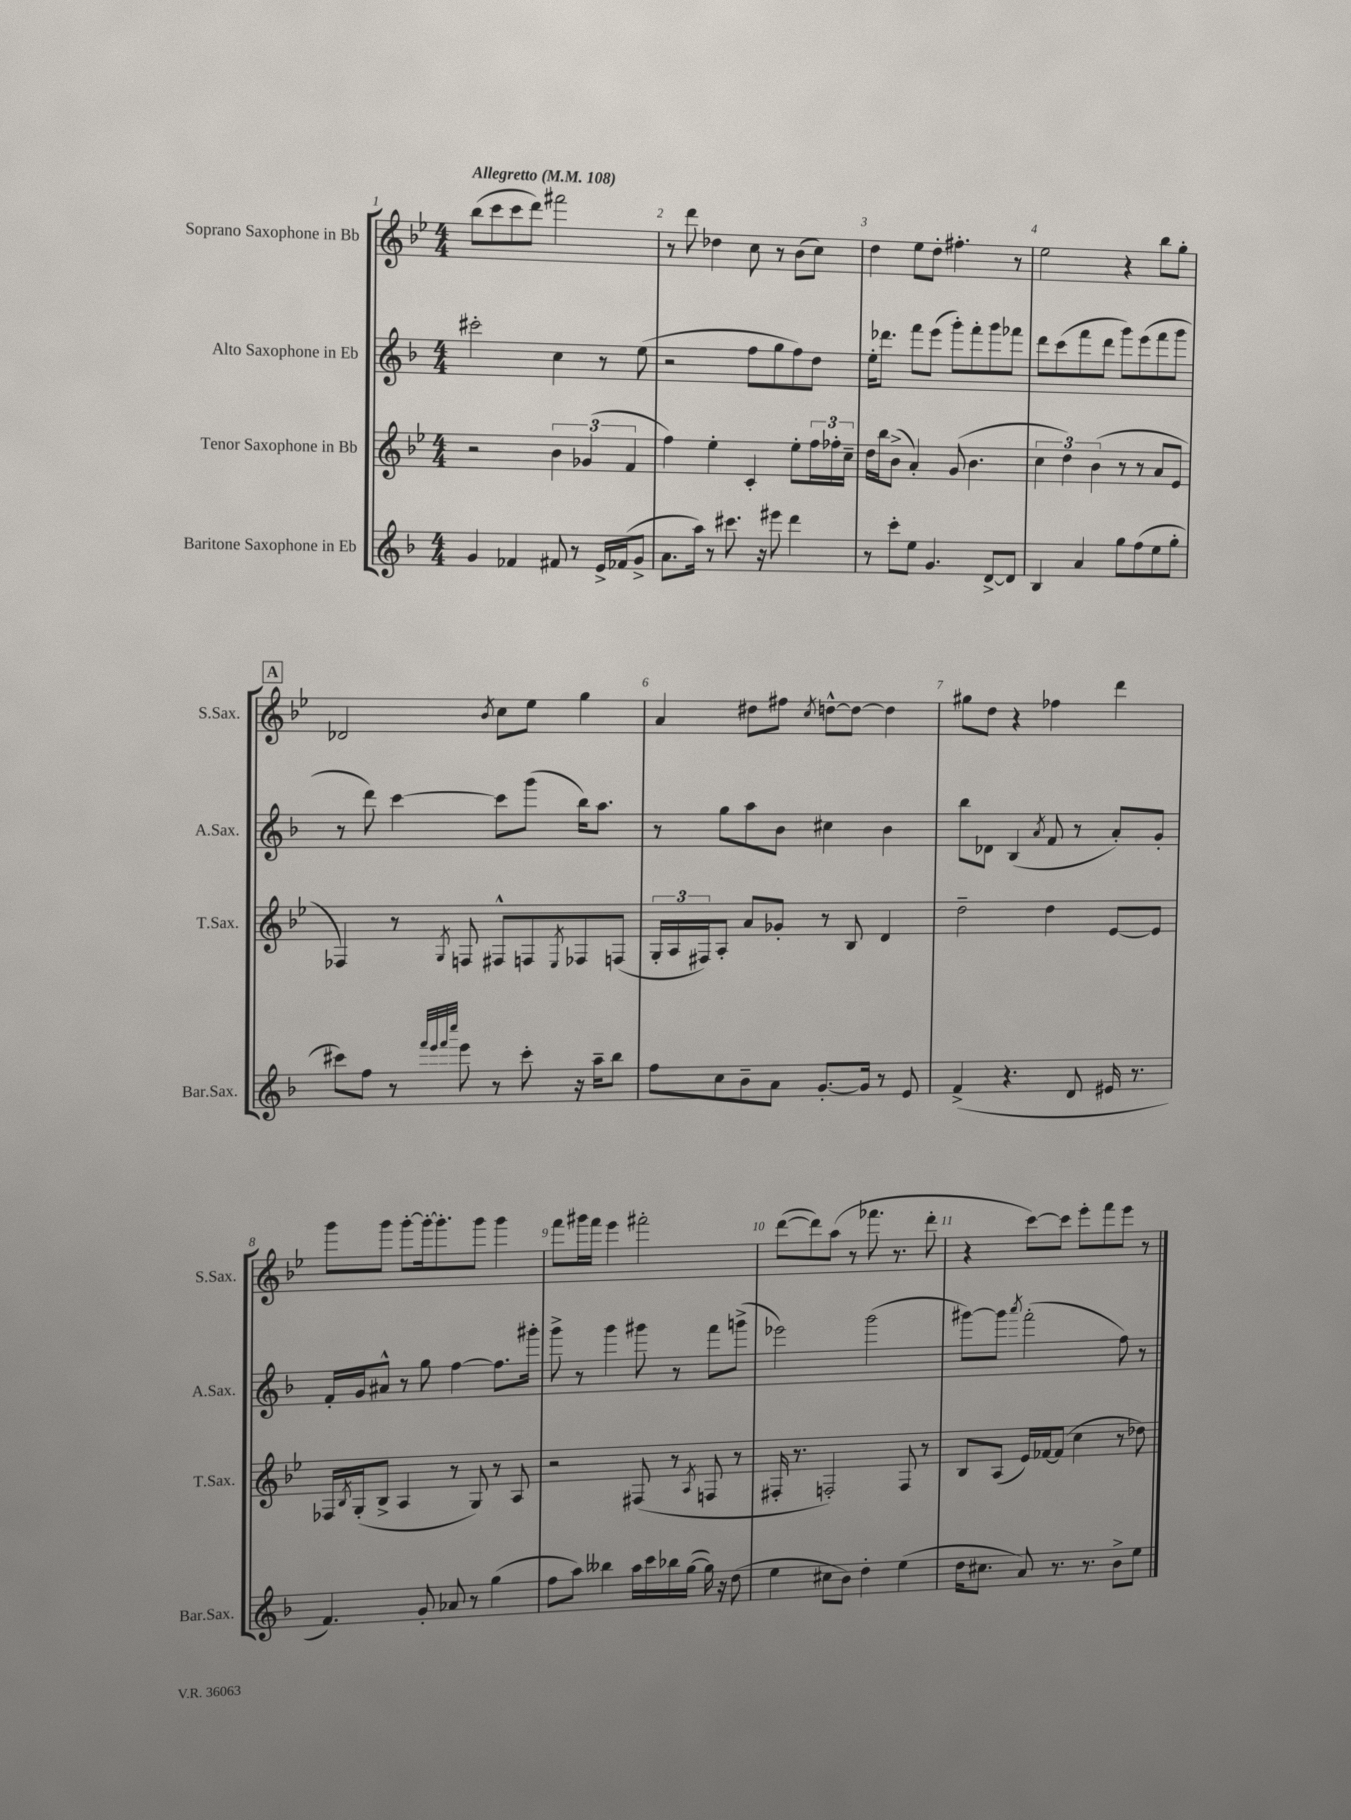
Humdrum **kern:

**kern	**kern	**kern	**kern
*part4	*part3	*part2	*part1
*staff4	*staff3	*staff2	*staff1
*I"Baritone Saxophone in Eb	*I"Tenor Saxophone in Bb	*I"Alto Saxophone in Eb	*I"Soprano Saxophone in Bb
*I'Bar.Sax.	*I'T.Sax.	*I'A.Sax.	*I'S.Sax.
*clefG2	*clefG2	*clefG2	*clefG2
*k[b-]	*k[b-e-]	*k[b-]	*k[b-e-]
*M4/4	*M4/4	*M4/4	*M4/4
*MM108	*MM108	*MM108	*MM108
=1	=1	=1	=1
!	!	!	!LO:TX:a:B:t=Allegretto
4g/	2r	2ccc#X'\	(8bb-\L
.	.	.	8ccc\
4f-X/	.	.	8ccc\
.	.	.	8ddd\J)
8f#X/	6b-\	4cc\	2fff#X\
8r	.	.	.
.	(6g-X/	.	.
16e^/LL	.	8r	.
(16f-X/J	.	.	.
.	6f/	.	.
8g^/J	.	(8ee\	.
=2	=2	=2	=2
8.a\L	4ff\)	2r	8r
.	.	.	8ddd\
16aa\Jk)	.	.	.
8r	4ee-'\	.	4dd-X\
8.ccc#X\	.	.	.
.	4c'/	8ff\L	8cc\
16r	.	.	.
8eee#X\	.	8gg\	8r
4ddd\	8ee-'\L	8ff\)	(8b-\L
.	24ff\L	8dd\J	8cc\J)
.	24ff-X'\	.	.
.	24cc~\JJ	.	.
=3	=3	=3	=3
8r	16dd\LL	16ee'\KL	4dd\
.	16bb-\J	8.ddd-X\J	.
8ccc'\L	(8b-^\J	.	.
8ee\J	4a'/)	8fff\L	8ee-\L
4.g/	.	(8eee\J	8dd'\J
.	(8g/	8ggg'\L)	4.ff#X'\
.	4.b-\	8fff'\	.
[8d^/L	.	8ggg\	.
8d/J]	.	8fff-X\J	8r
=4	=4	=4	=4
4B-/	6cc\	8ddd\L	2ee-\
.	.	(8ccc\	.
.	6dd\)	.	.
4a/	.	8fff\	.
.	(6b-\	.	.
.	.	8ddd\J	.
8gg\L	8r	8ggg\L)	4r
(8ff\	8r	(8eee\	.
8ee\	8a/L	8fff\	8bb-\L
8gg'\J	8e-/J	8ggg\J	8gg'\J
!!LO:LB:g=z
!!LO:REH:place=s1:t=A
=5	=5	=5	=5
8ccc#X\L)	4F-X/)	8r	2d-X/
8ff\J	.	8ddd\)	.
8r	8r	[4ccc\	.
32qqfff/LLL	.	.	.
32qqeee/	.	.	.
32qqfff/	.	.	.
32qqcccc/JJJ	8qG/	.	.
8eee\	8Fn/	.	.
.	.	.	8qb-/
8r	8F#X^^/L	8ccc\L]	8cc\L
8ccc#'\	8Fn/	(8ggg\J	8ee-\J
.	8qE-/	.	.
16r	8F-X/	16bb-\KL)	4gg\
16aa~\KL	.	8.aa\J	.
8bb-\J	(8Fn/J	.	.
=6	=6	=6	=6
8ff\L	24G'/LL	8r	4a/
.	24A/	.	.
.	24F#X/J)	.	.
8cc\	8A'/J	8gg\L	.
8b-~\	8a/L	8aa\	8dd#X\L
8a\J	8g-X'/J	8b-\J	8ff#X\J
.	.	.	8qcc/
[8.g'/L	8r	4cc#X\	[8ddn^^\L
.	8B-/	.	8dd\J_
16g/Jk]	.	.	.
8r	4d/	4b-\	4dd\]
8e/	.	.	.
=7	=7	=7	=7
(4f^/	2dd~\	8bb-\L	8gg#X\L
.	.	8d-X\J	8dd\J
4.r	.	(4B-/	4r
.	.	8qa/	.
.	4dd\	8f/	4ff-X\
8d/	.	8r	.
16e#X/	[8e-/L	8a'/L)	4ddd\
8.r	.	.	.
.	8e-/J]	8g'/J	.
!!LO:LB:g=z
=8	=8	=8	=8
4.f/)	16F-X/LL	16f'/LL	8ggg\L
.	8qB-/	.	.
.	(16G'/J	16g/J	.
.	8B-^/J	8a#X^^/J	8ggg\J
.	4A/	8r	[8ggg'\L
8g'/	.	8gg\	16ggg'\k_
.	.	.	8.ggg'\]
8a-X/	8r	[4ff\	.
8r	8G/)	.	8ggg\J
(4gg\	8r	8.ff\L]	4ggg\
.	8A/	.	.
.	.	16ggg#X'\Jk	.
=9	=9	=9	=9
8ff\L	2r	8ggg^\	8fff\L
8aa\J)	.	8r	16ggg#X\L
.	.	.	16fff\JJ
4bb--X\	.	4ggg\	4eee-\
16aa\LL	(8F#X/	8ggg#X\	2fff#X'\
16ccc\	.	.	.
16bb-X\	8r	8r	.
([16gg\JJ	.	.	.
.	8qA/	.	.
16gg\])	8Fn/	8fff\L	.
16r	.	.	.
(8dd\	8r	(8gggn^\J	.
=10	=10	=10	=10
4ee\	16F#X'/	2eee-X\)	([8ddd\L
.	8.r	.	.
.	.	.	8ddd\])
8cc#X\L	2Fn'/)	.	(8aa\J
8b-\J)	.	.	8r
4dd'\	.	(2ggg\	8.fff-X\
.	.	.	8.r
(4ee\	8F/	.	.
.	8r	.	8ddd'\
=11	=11	=11	=11
16dd\KL	8B-/L	[8ggg#X\L)	4r
8.cc#X\J	.	.	.
.	(8A/J	8ggg#\J]	.
.	.	8qaaa/	.
8a/)	16e-/LL)	(2fff'\	[8ccc\L)
.	[16f-X/J	.	.
8.r	(8f-/J]	.	8ccc\J]
.	4cc\	.	8eee-'\L
8.r	.	.	.
.	.	.	8fff\
8b-^\L	8r	8ff\)	8eee-\J
8ee\J	8dd-X\)	8r	8r
==	==	==	==
*-	*-	*-	*-
